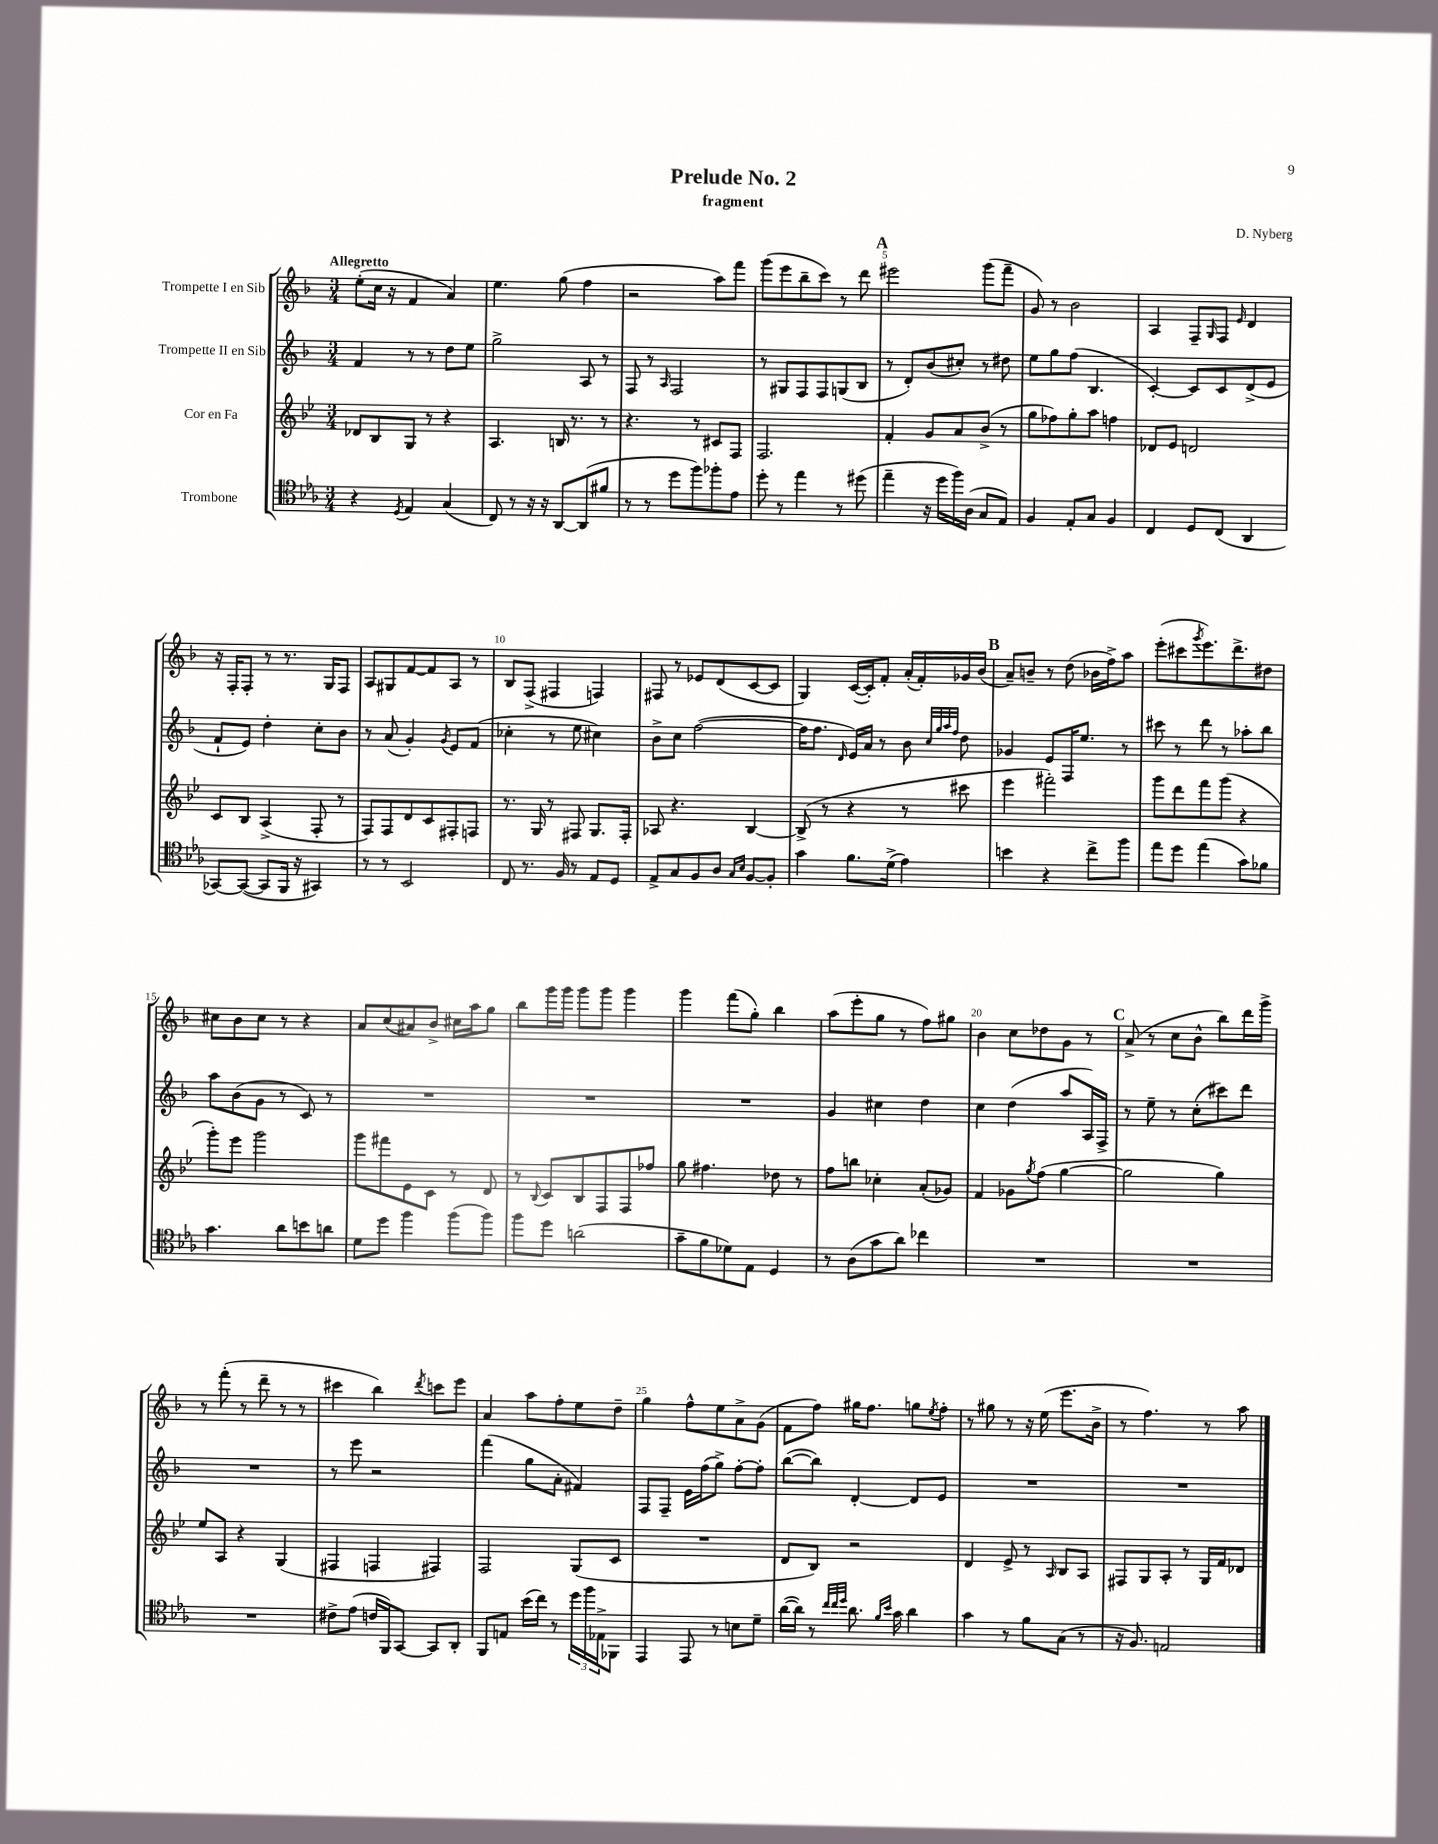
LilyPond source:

\header { title = "Prelude No. 2" composer = "D. Nyberg" subtitle = "fragment" }
<<
\new StaffGroup <<
\new Staff = "s0" \with { instrumentName = "Trompette I en Sib" } {
    \clef treble \key f \major \numericTimeSignature \time 3/4 \tempo "Allegretto"
    e''8-.( c''16 r16 f'4 a'4) |
    e''4. g''8( f''4 |
    r2 a''8) f'''8 |
    g'''8( e'''8 bes''8-- c'''8) r8 d'''8 |
    \mark \markup { \bold "A" } eis'''2 g'''8( f'''8-- |
    g'8) r8 bes'2 |
    a4 f8-- \grace { g16 } f8 \grace { e'16 } d'4 |
    r16 f16-. f8-. r8 r8. g16 f8 |
    a8 gis8 f'8~ f'8 a8 r8 |
    bes8 f8->( fis4 f4) |
    fis8 r8 ees'8 d'8( c'8~ c'8 |
    g4) c'16~( c'16-.) f'8-. a'16-.( f'16-.) ges'16 bes'16( |
    \mark \markup { \bold "B" } a'8--) b'8-- r8 d''8( bes'16 f''16->) a''8 |
    e'''8-.( cis'''8 \acciaccatura { g'''8 } e'''8.) d'''8.-> dis''8 |
    cis''8 bes'8 cis''8 r8 r4 |
    a'8 c''8( ais'8) bes'8-> cis''16 a''16 g''8 |
    bes''8 g'''16 g'''16 g'''8 g'''8 g'''4 |
    g'''4 f'''8( g''8-.) bes''4 |
    a''8( e'''8-. g''8 r8 f''8) gis''8 |
    bes'4 c''8 des''8 g'8 r8 |
    \mark \markup { \bold "C" } a'8->( r8 c''8 bes'8-^ bes''8) d'''16 g'''16-> |
    r8 f'''8-.( r8 d'''8-- r8 r8 |
    cis'''4 bes''4) \acciaccatura { d'''8 } c'''8 e'''8 |
    a'4 a''8 f''8-. e''8 d''8-- |
    g''4 f''8-^ e''8 a'8-> g'8( |
    f'8 f''8) gis''16 f''8. g''8 \acciaccatura { e''8 } f''8-. |
    r8 gis''8 r8 r16 e''16( e'''8. bes'16-> |
    r8 f''4.) r8 a''8 \bar "|." |
}
\new Staff = "s1" \with { instrumentName = "Trompette II en Sib" } {
    \clef treble \key f \major \numericTimeSignature \time 3/4
    f'4 r8 r8 d''8 e''8 |
    g''2-> a8 r8 |
    f8 r8 \grace { a16 } f2 |
    r8 gis8 f8 f8 g8( bes8 |
    \mark \markup { \bold "A" } r8 d'8-.) bes'8( cis''8-.) r8 dis''8 |
    e''8 g''8 f''8( bes4. |
    c'4~-.) c'8 c'8 d'8->( e'8 |
    f'8-! e'8) d''4-. c''8-. bes'8 |
    r8 a'8( g'4-.) \acciaccatura { g'8 } e'8 f'8( |
    ces''4-. r8 e''8 cis''4) |
    bes'8-> c''8 f''2~( |
    f''16 f''8. \grace { d'16 } e'16) a'16 r8 bes'8 \grace { c''32 g''32 a''32 f''32 } d''8 |
    \mark \markup { \bold "B" } ges'4 e'8 f16 e''8. r8 |
    cis'''8 r8 d'''8 r8 aes''8-. bes''8 |
    a''8 bes'8( g'8 r8 c'8) r8 |
    R2. |
    R2. |
    R2. |
    g'4 cis''4 d''4 |
    c''4 d''4( a''8 a16) f16-> |
    \mark \markup { \bold "C" } r8 e''8-- r8 c''8-.( cis'''8) d'''8 |
    R2. |
    r8 e'''8 r2 |
    f'''4( g''8 a'8-. fis'4) |
    f8 f8-- e'16 f''16( g''8->) f''8~-. f''8-. |
    bes''8~( bes''8) d'4~-. d'8 e'8 |
    R2. |
    R2. \bar "|." |
}
\new Staff = "s2" \with { instrumentName = "Cor en Fa" } {
    \clef treble \key bes \major \numericTimeSignature \time 3/4
    des'8 bes8 g8 r8 r4 |
    a4. b16 r8. r8 |
    r4. r8 cis'8 f8 |
    f2. |
    \mark \markup { \bold "A" } f'4-. g'8 a'8 bes'8->( r8 |
    g''8 fes''8) g''8-. a''8 f''4 |
    des'8 ees'8 d'2 |
    c'8 bes8 a4->( f8-. r8 |
    f8) f8 d'8 c'8 fis8-. f8 |
    r8. g16 r8 fis8 g8. fis16-. |
    aes8 r4. bes4~ |
    bes8->( r8 r4 r8 cis'''8 |
    \mark \markup { \bold "B" } ees'''4 fis'''2-.) |
    g'''8 d'''8 f'''8 g'''8( r4 |
    g'''8-.) ees'''8 g'''2 |
    g'''8 fis'''8 ees'8 c'8 r8 d'8 |
    r8 \appoggiatura { bes8 } c'8 bes8 f8 f8 fes''8 |
    g''8 fis''4. des''8 r8 |
    f''8 b''8 ces''4-. a'8-.( ges'8) |
    f'4 ges'8 \acciaccatura { g''8 } f''8( g''4~ |
    \mark \markup { \bold "C" } g''2 g''4) |
    ees''8 a8 r4 g4( |
    fis4 f4 fis4) |
    f2 g8( c'8 |
    R2. |
    d'8 bes8) r2 |
    d'4 ees'8-> r8 \grace { a16 } bes8 a8 |
    fis8 g8 a8-. r8 g16 f'16 des'8 \bar "|." |
}
\new Staff = "s3" \with { instrumentName = "Trombone" } {
    \clef tenor \key ees \major \numericTimeSignature \time 3/4
    r4 \acciaccatura { d8 } ees4 g4( |
    c8) r8 r16 r16 aes,8~ aes,8( fis'8 |
    r8 r8 d''8 f''8) fes''8-. ees'8 |
    d''8-. r8 ees''4 r8 dis''8( |
    \mark \markup { \bold "A" } ees''4-- r16 d''16 f''16) aes16( g8 ees8) |
    f4 ees8-. g8 f4 |
    c4 d8 c8( aes,4 |
    ges,8~) ges,8~( ges,8 f,16 r16 gis,4) |
    r8 r8 bes,2 |
    c8 r8. f16 r8 ees8 d8 |
    ees8-> g8 f8 aes8 \grace { g16 bes16 } f8~ f8-. |
    g'4 f'8. d'16->( ees'4) |
    \mark \markup { \bold "B" } b'4 r4 c''8-> f''8 |
    ees''8 d''8 ees''4( g'8) fes'8 |
    g'4. aes'8 b'8 a'8 |
    d'8 d''8 f''4 f''8( f''8) |
    f''8 d''8 a'2( |
    g'8-- f'8 des'8) ees8 d4 |
    r8 aes8( g'8 aes'8) ces''4 |
    R2. |
    \mark \markup { \bold "C" } R2. |
    R2. |
    cis'8-> ees'8( c'16 f,16) g,8~ g,8 aes,8-. |
    f,8 e8 bes'16( c''16) r8 \tuplet 3/2 { d''16 f''16 ees16-> } fes,8 |
    ees,4 ees,8 r8 b8 d'8-- |
    aes'16~( aes'16) r8 \grace { c''32 c''32 d''32 } aes'8. \grace { f'16 bes'16 } g'16 aes'4 |
    g'4 r8 f'8 g8( r8 |
    r16 f8.) e2 \bar "|." |
}
>>
>>
\layout { \context { \Score \override BarNumber.break-visibility = ##(#f #t #t) barNumberVisibility = #(every-nth-bar-number-visible 5) } }
